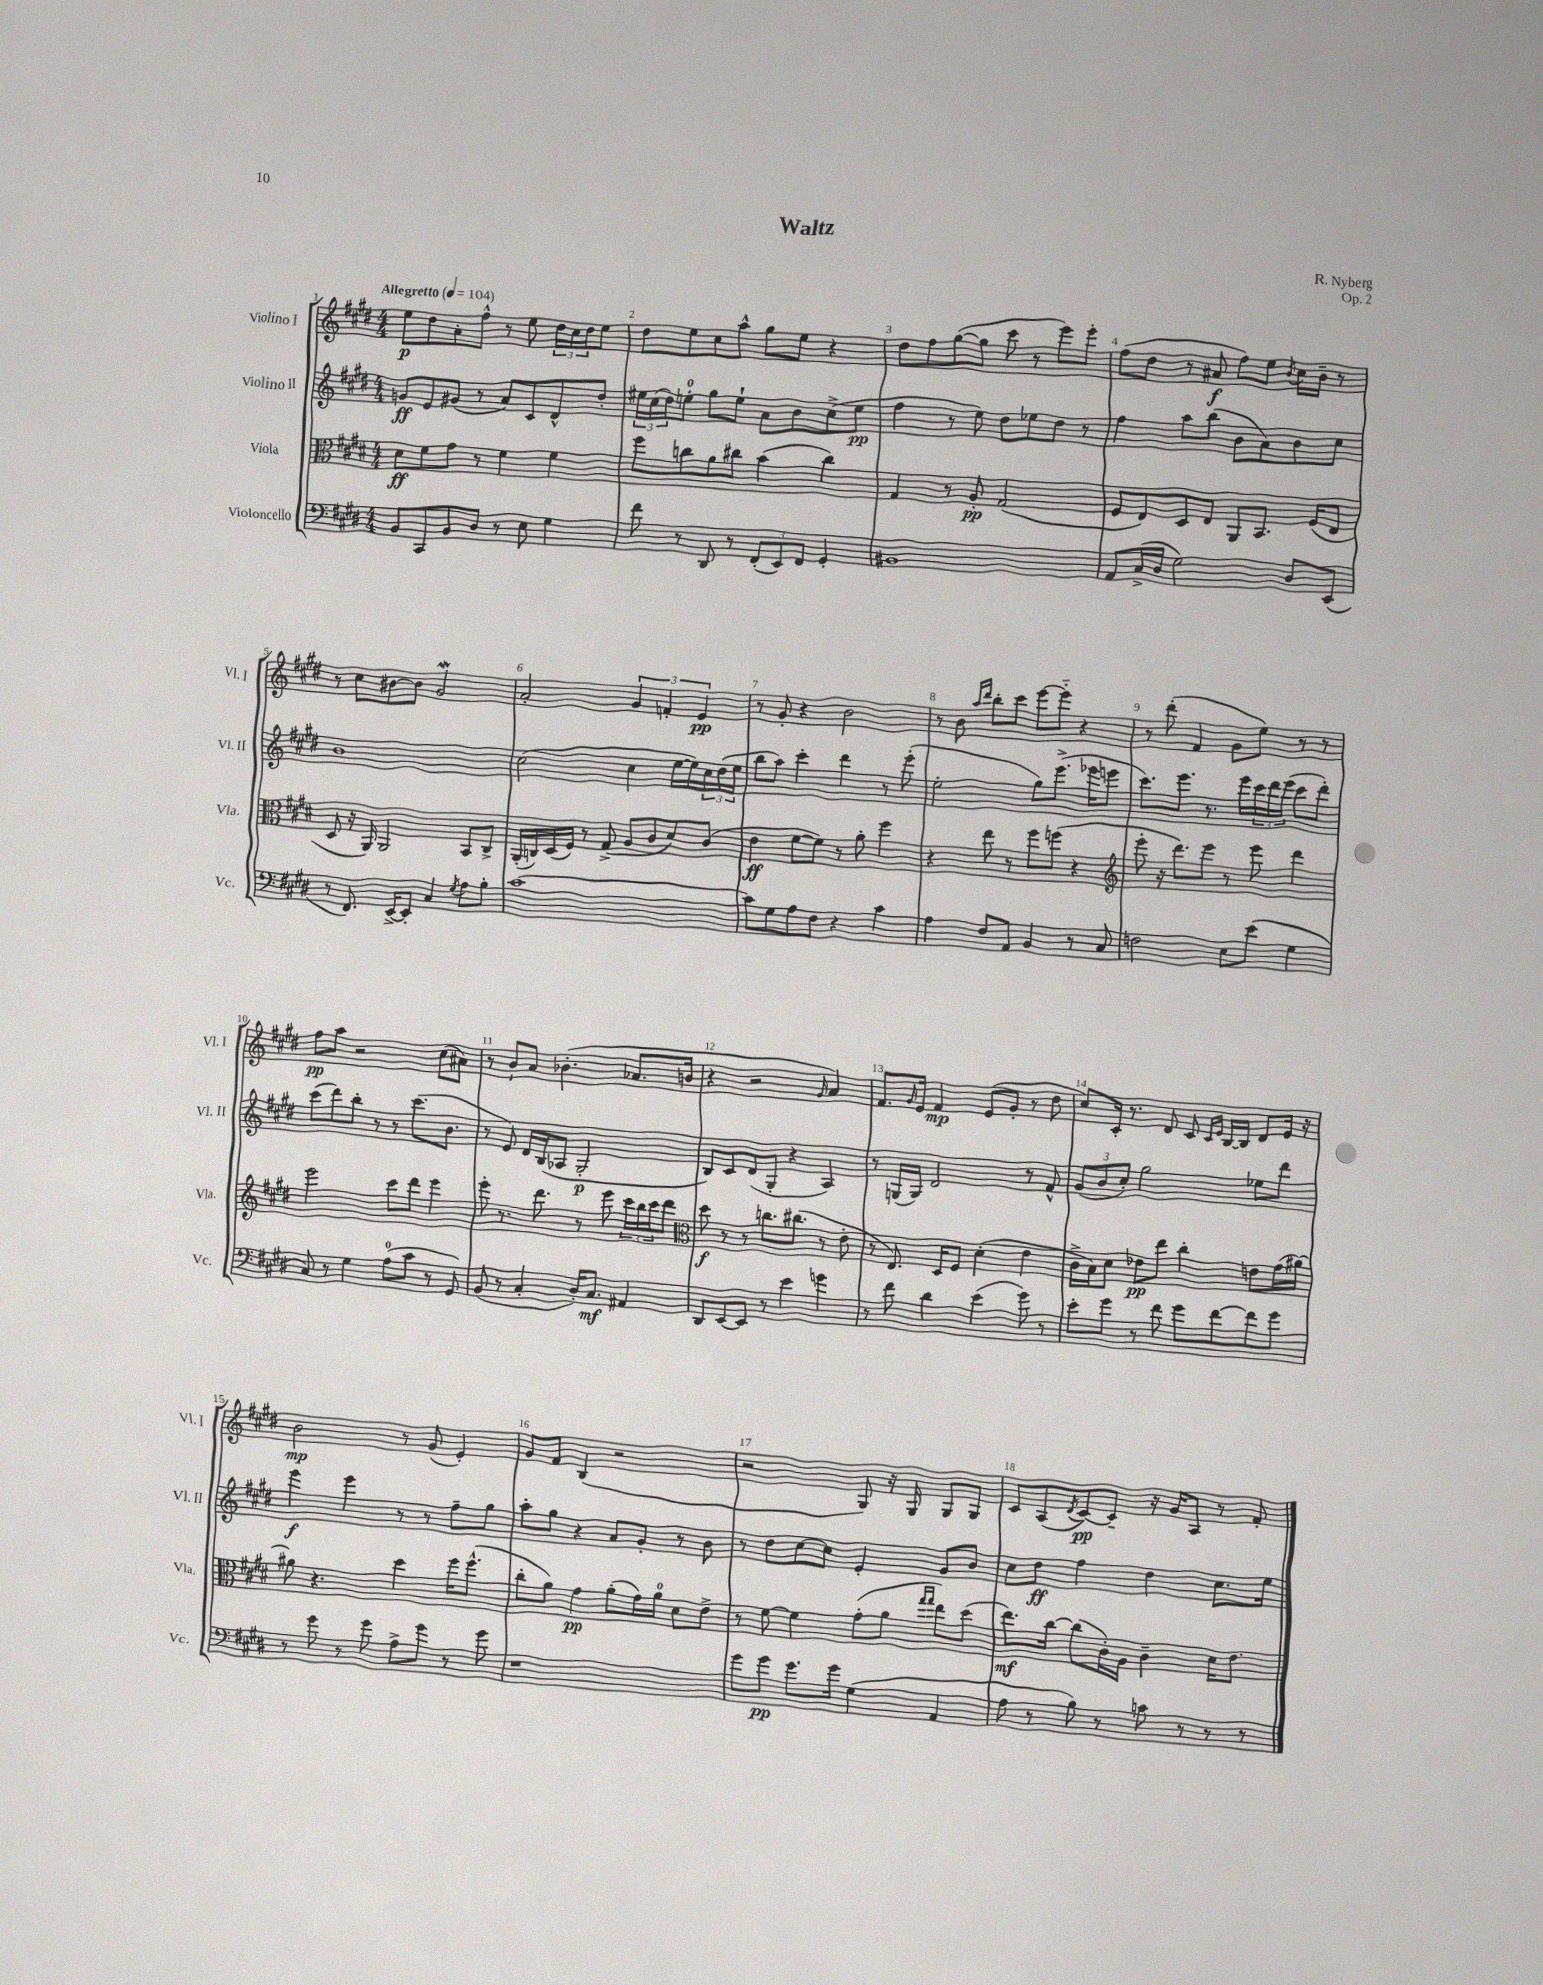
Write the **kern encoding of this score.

**kern	**dynam	**kern	**dynam	**kern	**dynam	**kern	**dynam
*part4	*part4	*part3	*part3	*part2	*part2	*part1	*part1
*staff4	*staff4	*staff3	*staff3	*staff2	*staff2	*staff1	*staff1
*I"Violoncello	*	*I"Viola	*	*I"Violino II	*	*I"Violino I	*
*I'Vc.	*	*I'Vla.	*	*I'Vl. II	*	*I'Vl. I	*
*clefF4	*	*clefC3	*	*clefG2	*	*clefG2	*
*k[f#c#g#d#]	*	*k[f#c#g#d#]	*	*k[f#c#g#d#]	*	*k[f#c#g#d#]	*
*M4/4	*	*M4/4	*	*M4/4	*	*M4/4	*
*MM104	*	*MM104	*	*MM104	*	*MM104	*
=1	=1	=1	=1	=1	=1	=1	=1
!	!	!	!	!	!	!LO:TX:a:B:t=Allegretto	!
8BB/L	.	8d#\L	ff	8gn/L	ff	8ee\L	p
8CC#/	.	8f#\	.	8e/	.	8dd#\	.
8BB/	.	8g#\J	.	(8g#X/J	.	8a'\	.
8D#/J	.	8r	.	8r	.	8ff#^^\J	.
8r	.	4f#\	.	8a/L)	.	8r	.
8E\	.	.	.	8c#/	.	8ee\	.
4G#\	.	4f#\	.	8d#^^/	.	24dd#\LL	.
.	.	.	.	.	.	24cc#\	.
.	.	.	.	.	.	24dd#\J	.
.	.	.	.	8dd#'/J	.	8ee\J	.
=2	=2	=2	=2	=2	=2	=2	=2
8f#\	.	8ff#\L	.	24ee#X\LL	.	8dd#\L	.
.	.	.	.	(24cc#\	.	.	.
.	.	.	.	24dd#\J)	.	.	.
8r	.	8ccn\	.	8een'\J	.	8ee\	.
8DD#/	.	8a\	.	8gg#\L	.	8cc#\	.
8r	.	8cc#X\J	.	8ee`\J	.	8aa^^\J	.
(12FF#'/L	.	(4b\	.	8a\L	.	8gg#\L	.
12EE/)	.	.	.	.	.	.	.
.	.	.	.	8b\	.	8ee\J	.
12FF#/J	.	.	.	.	.	.	.
4GG#'/	.	4cc#\)	.	(8cc#^\	.	4r	.
.	.	.	.	8ee\J	pp	.	.
=3	=3	=3	=3	=3	=3	=3	=3
1BB#X	.	4G#/	.	4ff#\	.	8dd#\L	.
.	.	.	.	.	.	8ff#\	.
.	.	8r	.	8r	.	([8gg#\	.
.	.	8A'/	pp	8ee\)	.	8gg#\J]	.
.	.	(2G#/	.	8dd#\L	.	8ccc#\	.
.	.	.	.	8ee-X\	.	8r	.
.	.	.	.	8dd#\J	.	8eee\L)	.
.	.	.	.	8r	.	8eee'\J	.
=4	=4	=4	=4	=4	=4	=4	=4
8AA/L	.	8F#/L	.	4ff#\	.	(8ff#\L	.
(16C#^/L	.	8E/)	.	.	.	8dd#\J	.
16D#/JJ	.	.	.	.	.	.	.
2G#\)	.	8D#/	.	8aa\L	.	8r	.
.	.	8E/J	.	(8bb\J	.	8a#X/	f
.	.	8AA/L	.	8b\L	.	8ff#\L)	.
.	.	8.BB/J	.	8a\)	.	8ee\J	.
.	.	.	.	.	.	8qb/	.
8D#/L	.	.	.	8b\	.	16cc#\LL	.
.	.	(16F#/KL	.	.	.	16b~\JJ	.
(8EE/J	.	8E/J	.	8cc#\J	.	8r	.
!!LO:LB:g=z
=5	=5	=5	=5	=5	=5	=5	=5
8r	.	8D#/	.	1b	.	8r	.
8.FF#/)	.	16r	.	.	.	8cc#\L	.
.	.	16AA/)	.	.	.	.	.
.	.	2AA/	.	.	.	[8b#X\	.
[16EE^/KL	.	.	.	.	.	.	.
8EE'/J]	.	.	.	.	.	8b#\J]	.
4C#/	.	.	.	.	.	2g#W/	.
8qG#/	.	.	.	.	.	.	.
8A\L	.	8BB/L	.	.	.	.	.
8B'\J	.	8C#^/J	.	.	.	.	.
=6	=6	=6	=6	=6	=6	=6	=6
[1c#	.	(16AA'/LL	.	(2cc#\	.	2a'/	.
.	.	16Cn/)	.	.	.	.	.
.	.	(16D#/	.	.	.	.	.
.	.	16F#/JJ)	.	.	.	.	.
.	.	8r	.	.	.	.	.
.	.	(8G#^/	.	.	.	.	.
.	.	8A/L	.	4cc#\	.	6g#/	.
.	.	8c#/	.	.	.	.	.
.	.	.	.	.	.	6fn'/	.
.	.	8d#/)	.	[16ee\LL	.	.	.
.	.	.	.	16ee\])	.	.	.
.	.	.	.	.	.	6e/	pp
.	.	(8c#/J	.	24cc#\	.	.	.
.	.	.	.	(24dd#\	.	.	.
.	.	.	.	24ee\JJ	.	.	.
=7	=7	=7	=7	=7	=7	=7	=7
8c#\L]	.	4e\	ff	8bb\L	.	8r	.
8G#\	.	.	.	8aa\J)	.	8g#'/	.
8A\	.	[8f#\L	.	4ccc#'\	.	4r	.
8F#\J	.	8f#\J])	.	.	.	.	.
4r	.	8r	.	4ddd#\	.	2b\	.
.	.	8a'\	.	.	.	.	.
4c#\	.	4ff#\	.	8r	.	.	.
.	.	.	.	(8eee'\	.	.	.
=8	=8	=8	=8	=8	=8	=8	=8
4A\	.	4r	.	2ee'\	.	8r	.
.	.	.	.	.	.	8b\	.
.	.	.	.	.	.	16qqaa/LL	.
.	.	.	.	.	.	16qqddd#/JJ	.
8F#/L	.	8ee\	.	.	.	8bb'\L	.
8AA/J	.	8r	.	.	.	8ccc#\J	.
4BB/	.	8ff#\L	.	8gg#\L)	.	[8eee\L	.
.	.	(8ffn\J	.	(8.eee^\J	.	8eee\J]	.
8r	.	4r	.	.	.	4r	.
.	.	.	.	16eee-X\KL	.	.	.
8C#/	.	.	.	8eeen\J	.	.	.
=9	=9	=9	=9	=9	=9	=9	=9
*	*	*clefG2	*	*	*	*	*
2Fn\	.	8eee'\	.	8.ccc#\L)	.	8r	.
.	.	16r	.	.	.	(8ddd#'\	.
.	.	8.ddd#\L)	.	8.eee\J	.	.	.
.	.	.	.	.	.	4f#/	.
.	.	8eee\J	.	8.r	.	.	.
8E\L	.	8r	.	.	.	8g#\L	.
.	.	.	.	16eee\LL	.	.	.
(8e\J	.	8eee\	.	24ccc#\	.	8ee\J)	.
.	.	.	.	24ddd#\	.	.	.
.	.	.	.	(24eee\JJ	.	.	.
4G#\	.	4ddd#\	.	8ccc#\L	.	8r	.
.	.	.	.	8ddd#'\J)	.	8r	.
!!LO:LB:g=z
=10	=10	=10	=10	=10	=10	=10	=10
8C#/)	.	2eee\	.	(8ccc#\L	.	8ff#\L	pp
8r	.	.	.	8ddd#\)	.	8aa\J	.
4G#\	.	.	.	8bb'\J	.	2r	.
.	.	.	.	8r	.	.	.
(8A\L	.	8ccc#\L	.	8r	.	.	.
8c#\J	.	8ddd#\J	.	(8.ccc#\L	.	.	.
8r	.	4eee\	.	.	.	(8cc#\L	.
.	.	.	.	8.b\J	.	.	.
8GG#/)	.	.	.	.	.	8a#X\J)	.
=11	=11	=11	=11	=11	=11	=11	=11
(8BB/	.	8eee'\	.	8r	.	8r	.
8r	.	8.r	.	8e/)	.	8b`/L	.
4C#'/	.	.	.	16d#/LL	.	8a/J	.
.	.	8.ddd#\	.	(16B/J	.	.	.
.	.	.	.	8A-X/J	.	(4.b-X'\	.
16D#'/KL)	.	8r	.	2G#'/	p	.	.
8.C#/J	mf	.	.	.	.	.	.
.	.	8eee\	.	.	.	.	.
4AA#X/	.	24ccc#\LL	.	.	.	8.a-X/L	.
.	.	24bb\	.	.	.	.	.
.	.	24ccc#\J	.	.	.	.	.
.	.	8ddd#\J	.	.	.	.	.
.	.	.	.	.	.	16bn/Jk	.
=12	=12	=12	=12	=12	=12	=12	=12
*	*	*clefC3	*	*	*	*	*
8DD#/L	.	8dd#\	f	8B/L)	.	4r	.
[8EE/	.	8r	.	8c#/	.	.	.
8EE/J]	.	8r	.	(8d#/	.	2r	.
8r	.	8.ccn\L	.	8G#'/J	.	.	.
4e\	.	.	.	4r	.	.	.
.	.	(8.cc#X\J	.	.	.	.	.
.	.	.	.	.	.	16qqg#/	.
4gn\	.	8r	.	4A/)	.	4a/)	.
.	.	8e'\	.	.	.	.	.
=13	=13	=13	=13	=13	=13	=13	=13
8r	.	8r	.	8r	.	8.f#/L	.
8f#\	.	8.E/)	.	(16Gn/LL	.	.	.
.	.	.	.	.	.	16qqg#/	.
.	.	.	.	16G/JJ)	.	16e/Jk	.
4d#\	.	.	.	2d#/	.	4f#/	mp
.	.	16D#/KL	.	.	.	.	.
.	.	8F#/J	.	.	.	.	.
(4e\	.	(4d#'\	.	.	.	(8e/L	.
.	.	.	.	.	.	8g#'/J	.
8g#\)	.	4e\	.	8r	.	8r	.
8r	.	.	.	8f#^^/	.	8dd#\	.
=14	=14	=14	=14	=14	=14	=14	=14
8e'\L	.	16c#^\LL	.	(12g#/L	.	8cc#/L)	.
.	.	16B\J)	.	.	.	.	.
.	.	.	.	12b/	.	.	.
8g#\J	.	8d#\J	.	.	.	16c#'/Jk	.
.	.	.	.	12cc#'/J)	.	.	.
.	.	.	.	.	.	8.r	.
8r	.	8e-X\L	pp	2gg#\	.	.	.
8f#\	.	8ee\J	.	.	.	8d#/	.
8g#\L	.	4cc#'\	.	.	.	8c#/	.
.	.	.	.	.	.	16qqc#/LL	.
.	.	.	.	.	.	16qqe/JJ	.
[8f#\	.	.	.	.	.	[16B/LL	.
.	.	.	.	.	.	16B/JJ]	.
8f#\]	.	8en\L	.	8ee-X\L	.	8d#/L	.
8g#\J	.	(16g#\L	.	8ddd#\J	.	16e/Jk	.
.	.	[16a#X\JJ)	.	.	.	16r	.
!!LO:LB:g=z
=15	=15	=15	=15	=15	=15	=15	=15
8r	.	8a#X\]	.	4eee\	f	2b\	mp
8g#\	.	4.r	.	.	.	.	.
8r	.	.	.	4eee\	.	.	.
8g#\	.	.	.	.	.	.	.
8A^\L	.	4dd#\	.	8r	.	8r	.
8g#\J	.	.	.	8r	.	(8g#/	.
8r	.	16ff#\KL	.	8ff#~\L	.	4e'/)	.
.	.	(8.ff#^^\J	.	.	.	.	.
8g#\	.	.	.	8gg#\J	.	.	.
=16	=16	=16	=16	=16	=16	=16	=16
1r	.	8cc#'\L	.	8aa'\L	.	8g#/L	.
.	.	8a\J)	.	8gg#\J	.	8f#/J	.
.	.	4g#\	pp	4r	.	(4B/	.
.	.	(8a'\L	.	8a/L	.	2r	.
.	.	16g#\L)	.	8g#'/J	.	.	.
.	.	16a\JJ	.	.	.	.	.
.	.	8d#\L	.	8r	.	.	.
.	.	8e^\J	.	8b\	.	.	.
=17	=17	=17	=17	=17	=17	=17	=17
8g#\L	.	8r	.	8r	.	2r	.
8g#\J	pp	[8f#\	.	8dd#\L	.	.	.
8.g#\L	.	4f#\]	.	[8cc#\	.	.	.
.	.	.	.	8cc#\J]	.	.	.
16g#\Jk	.	.	.	.	.	.	.
(4G#\	.	(8g#'\L	.	4e'/	.	8G#/)	.
.	.	8a\J	.	.	.	16r	.
.	.	.	.	.	.	16G#/	.
.	.	16qqgg#/LL	.	.	.	.	.
.	.	16qqgg#/JJ	.	.	.	.	.
4AA/	.	8ee\L)	.	8g#/L	.	8G#/L	.
.	.	(8dd#\J	.	8b/J	.	8G#/J	.
=18	=18	=18	=18	=18	=18	=18	=18
8A\	.	8.ee\L)	mf	8cc#\L	.	8c#/L	.
8r	.	.	.	8dd#\J	ff	(8A/	.
.	.	[16cc#\Jk	.	.	.	.	.
.	.	.	.	.	.	8qd#/	.
8B\)	.	(8cc#\L]	.	4ff#\	.	[8c#/)	pp
8r	.	16c#'\L)	.	.	.	8c#~/J]	.
.	.	16A\JJ	.	.	.	.	.
8cn\	.	4c#~\	.	4dd#\	.	16r	.
.	.	.	.	.	.	16g#/KL	.
8r	.	.	.	.	.	8A/J	.
8r	.	16d#\KL	.	8.cc#\L	.	8r	.
.	.	8.e\J	.	.	.	.	.
8r	.	.	.	.	.	8f#'/	.
.	.	.	.	16ee\Jk	.	.	.
==	==	==	==	==	==	==	==
*-	*-	*-	*-	*-	*-	*-	*-
